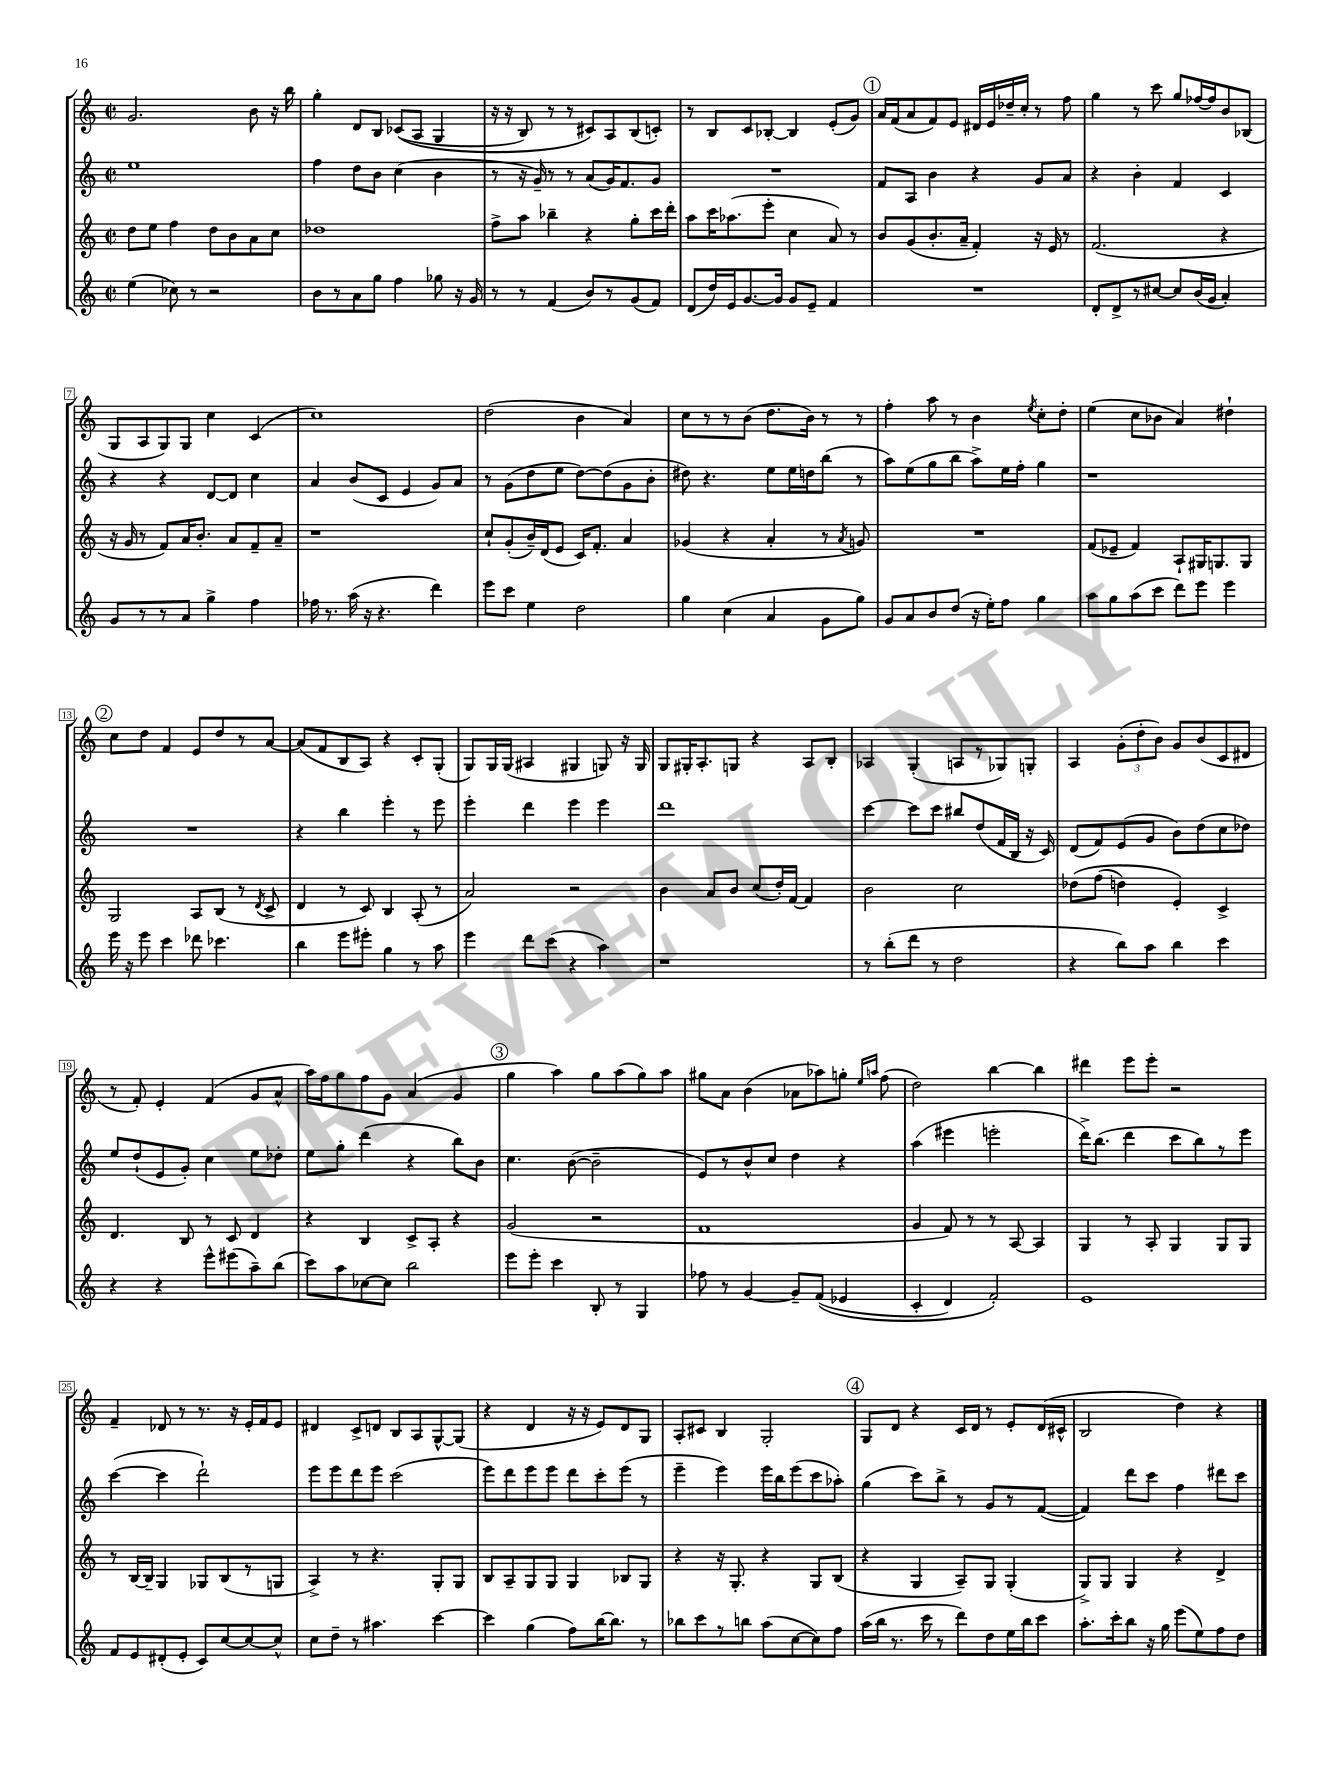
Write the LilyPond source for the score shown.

<<
\new StaffGroup <<
\new Staff = "s0" {
    \clef treble \key c \major \defaultTimeSignature \time 2/2
    \autoBeamOff g'2. b'8 r16 b''16 |
    g''4-. d'8[ b8] ces'8[(\( a8] g4 |
    r16 r16 b8) r8 r8 cis'8[\) a8 b8( c'8]-.) |
    r8 b8[ c'8 bes8]~-. bes4 e'8[-.( g'8]) |
    \mark \markup { \circle "1" } a'16[ f'16( a'8 f'8) e'8] dis'16[ e'16 des''16-- c''16]-. r8 f''8 |
    g''4 r8 c'''8 g''8[ fes''16~ fes''16 b'8 bes8]( |
    g8[ a8 g8) g8] c''4 c'4( |
    c''1) |
    d''2( b'4 a'4) |
    c''8[ r8 r8 b'8]( d''8.[ b'16]) r8 r8 |
    f''4-. a''8 r8 b'4 \acciaccatura { e''8 } c''8[-. d''8]-. |
    e''4( c''8[ bes'8] a'4) dis''4-! |
    \mark \markup { \circle "2" } c''8[ d''8] f'4 e'8[ d''8 r8 a'8]~ |
    a'8[( f'8 b8 a8]) r4 c'8[-. g8]-.( |
    g8[) g16 g16]( ais4 gis4 g8) r16 g16 |
    g8[ gis16-. a8.-. g8] r4 a8[ b8]-. |
    aes4 g4-.( a8[ r8 ges8) g8]-. |
    a4 \tuplet 3/2 { g'8[-.( d''8-. b'8]) } g'8[ b'8( c'8 dis'8] |
    r8 f'8-.) e'4-. f'4( g'8[ a'8]-^ |
    a''16[) f''16 g''8 f''8 g'8] a'4( g'4 |
    \mark \markup { \circle "3" } g''4 a''4) g''8[ a''8( g''8) a''8] |
    gis''8[ a'8] b'4( aes'8[ aes''8) g''8]-. \grace { e''16[ a''16] } f''8( |
    d''2) b''4~ b''4 |
    dis'''4 e'''8[ e'''8]-. r2 |
    f'4-- des'8 r8 r8. r16 e'16[-. f'16 e'8] |
    dis'4 c'8[-> d'8] b8[ a8 g8~-^ g8]( |
    r4 d'4 r16 r16 e'8[) d'8 g8] |
    a8[-. cis'8] b4 g2-. |
    \mark \markup { \circle "4" } g8[ d'8] r4 c'16[ d'16] r8 e'8[-. d'16( cis'16]-^ |
    b2 d''4) r4 \bar "|." |
}
\new Staff = "s1" {
    \clef treble \key c \major \defaultTimeSignature \time 2/2
    \autoBeamOff e''1 |
    f''4 d''8[ b'8] c''4( b'4 |
    r8 r16 g'16--) r8 r8 a'8[( g'16) f'8. g'8] |
    R1 |
    \mark \markup { \circle "1" } f'8[ a8] b'4 r4 g'8[ a'8] |
    r4 b'4-. f'4 c'4 |
    r4 r4 d'8[~ d'8] c''4 |
    a'4 b'8[( c'8] e'4 g'8[) a'8] |
    r8 g'8[( d''8 e''8] d''8[~) d''8( g'8 b'8]-. |
    dis''8) r4. e''8[ e''16 d''16 b''8]( r8 |
    a''8[) e''8( g''8 b''8] a''8[->) e''16 f''16]-. g''4 |
    r1 |
    \mark \markup { \circle "2" } R1 |
    r4 b''4 e'''4-. r8 e'''8 |
    e'''4-. d'''4 e'''4 e'''4 |
    d'''1 |
    c'''4~ c'''8[ c'''8] bis''8[ d''8( f'16 b16] r16 c'16) |
    d'8[( f'8) e'8( g'8] b'8[) d''8( c''8 des''8]) |
    e''8[ d''8-!( e'8 g'8]-.) c''4 e''8[ des''8]-. |
    e''8[ g''8]-. d'''4( r4 b''8[) b'8] |
    \mark \markup { \circle "3" } c''4. b'8~( b'2-- |
    e'8[) r8 b'8-^ c''8] d''4 r4 |
    a''4( eis'''4 e'''2-. |
    d'''16[->) b''8.]( d'''4 c'''8[ b''8) r8 e'''8] |
    c'''4~( c'''4 d'''2-!) |
    e'''8[ e'''8 d'''8 e'''8] c'''2( |
    e'''8[) d'''8 e'''8 e'''8] d'''8[ c'''8-. e'''8]( r8 |
    e'''4-- e'''4) e'''16[ b''16 e'''8( c'''8 aes''8]-.) |
    \mark \markup { \circle "4" } g''4( c'''8[) b''8]-> r8 g'8[ r8 f'8]~( |
    f'4) d'''8[ c'''8] f''4 dis'''8[ c'''8] \bar "|." |
}
\new Staff = "s2" {
    \clef treble \key c \major \defaultTimeSignature \time 2/2
    \autoBeamOff d''8[ e''8] f''4 d''8[ b'8 a'8 c''8] |
    des''1 |
    f''8[-> a''8] bes''4-- r4 g''8[-. c'''16 d'''16]-. |
    a''8[ c'''16 aes''8.( e'''8]-. c''4 a'8) r8 |
    \mark \markup { \circle "1" } b'8[ g'8( b'8.-. a'16]-- f'4-.) r16 e'16 r8 |
    f'2.( r4 |
    r16 g'16 r8 f'8[) a'16 b'8.]-. a'8[ f'8-- a'8]-- |
    r1 |
    c''8[-! g'8-.( b'16--) d'16( e'8] c'16[) f'8.]-. a'4 |
    ges'4( r4 a'4-. r8 \acciaccatura { a'8 } g'8) |
    R1 |
    f'8[( ees'8]-- f'4) a8[-! gis16 g8. g8] |
    \mark \markup { \circle "2" } g2 a8[ b8]( r8 \acciaccatura { d'8 } c'8-> |
    d'4 r8 c'8) b4 a8-.( r8 |
    a'2) r2 |
    b'4 a'8[ b'8] c''8[( d''16-.) f'16]~ f'4 |
    b'2 c''2 |
    des''8[\( f''8]( d''4) e'4-.\) c'4-> |
    d'4. b8 r8 c'8 d'4 |
    r4 b4 c'8[-> a8]-. r4 |
    \mark \markup { \circle "3" } g'2( r2 |
    f'1 |
    g'4 f'8) r8 r8 a8~ a4 |
    g4 r8 a8-. g4 g8[ g8] |
    r8 b16[~ b16]-- g4 ges8[ b8( r8 g8] |
    a4->) r8 r4. g8[-. g8] |
    b8[ a8-- g8 g8] g4 bes8[ g8] |
    r4 r16 g8.-. r4 g8[ b8]( |
    \mark \markup { \circle "4" } r4 g4 a8[--) g8] g4-.( |
    g8[->) g8] g4 r4 d'4-> \bar "|." |
}
\new Staff = "s3" {
    \clef treble \key c \major \defaultTimeSignature \time 2/2
    \autoBeamOff e''4( ces''8) r8 r2 |
    b'8[ r8 a'8 g''8] f''4 ges''8 r16 g'16 |
    r8 r8 f'4( b'8[) r8 g'8( f'8]) |
    d'8[( d''16) e'16 g'8.~ g'16] g'8[ e'8]-- f'4 |
    \mark \markup { \circle "1" } R1 |
    d'8[-. d'8-> r8 cis''8]~ cis''8[ b'16( g'16] a'4-.) |
    g'8[ r8 r8 a'8] g''4-> f''4 |
    fes''16 r8. a''16( r16 r4. d'''4) |
    e'''8[ c'''8] e''4 d''2 |
    g''4 c''4( a'4 g'8[ g''8]) |
    g'8[ a'8 b'8 d''8]( r16 e''16[-.) f''8] g''4 |
    a''8[ g''8 a''8( c'''8] d'''8[) e'''8] e'''4 |
    \mark \markup { \circle "2" } e'''16 r16 e'''8 c'''4 des'''8 ces'''4. |
    b''4 e'''8[ eis'''8]-. g''4 r8 a''8 |
    e'''4 d'''8[ c'''8]( r4 a''4) |
    r1 |
    r8 b''8[-.( d'''8] r8 d''2 |
    r4 b''8[) a''8] b''4 c'''4 |
    r4 r4 e'''8[-^ eis'''8( a''8--) b''8]( |
    c'''8[) a''8 ces''8~ ces''8] b''2 |
    \mark \markup { \circle "3" } e'''8[ e'''8]-. c'''4 b8-. r8 g4 |
    fes''8 r8 g'4~ g'8[-- f'8](\( ees'4 |
    c'4-. d'4) f'2-.\) |
    e'1 |
    f'8[ e'8 dis'8-.( e'8]-. c'8[) c''8~ c''8~ c''8]-^ |
    c''8[ d''8]-- r8 ais''4. c'''4~ |
    c'''4 g''4( f''8[) b''16~ b''8.] r8 |
    bes''8[ c'''8 r8 b''8] a''8[( c''8~ c''8) f''8] |
    \mark \markup { \circle "4" } a''16[( b''16] r8. c'''16 r8 d'''8[) d''8 e''16 b''16 c'''8] |
    a''8.[-. c'''16-. b''8] r16 g''16 e'''8[( e''8) f''8 d''8] \bar "|." |
}
>>
>>
\layout { \context { \Score \override BarNumber.stencil = #(make-stencil-boxer 0.1 0.3 ly:text-interface::print) } }
